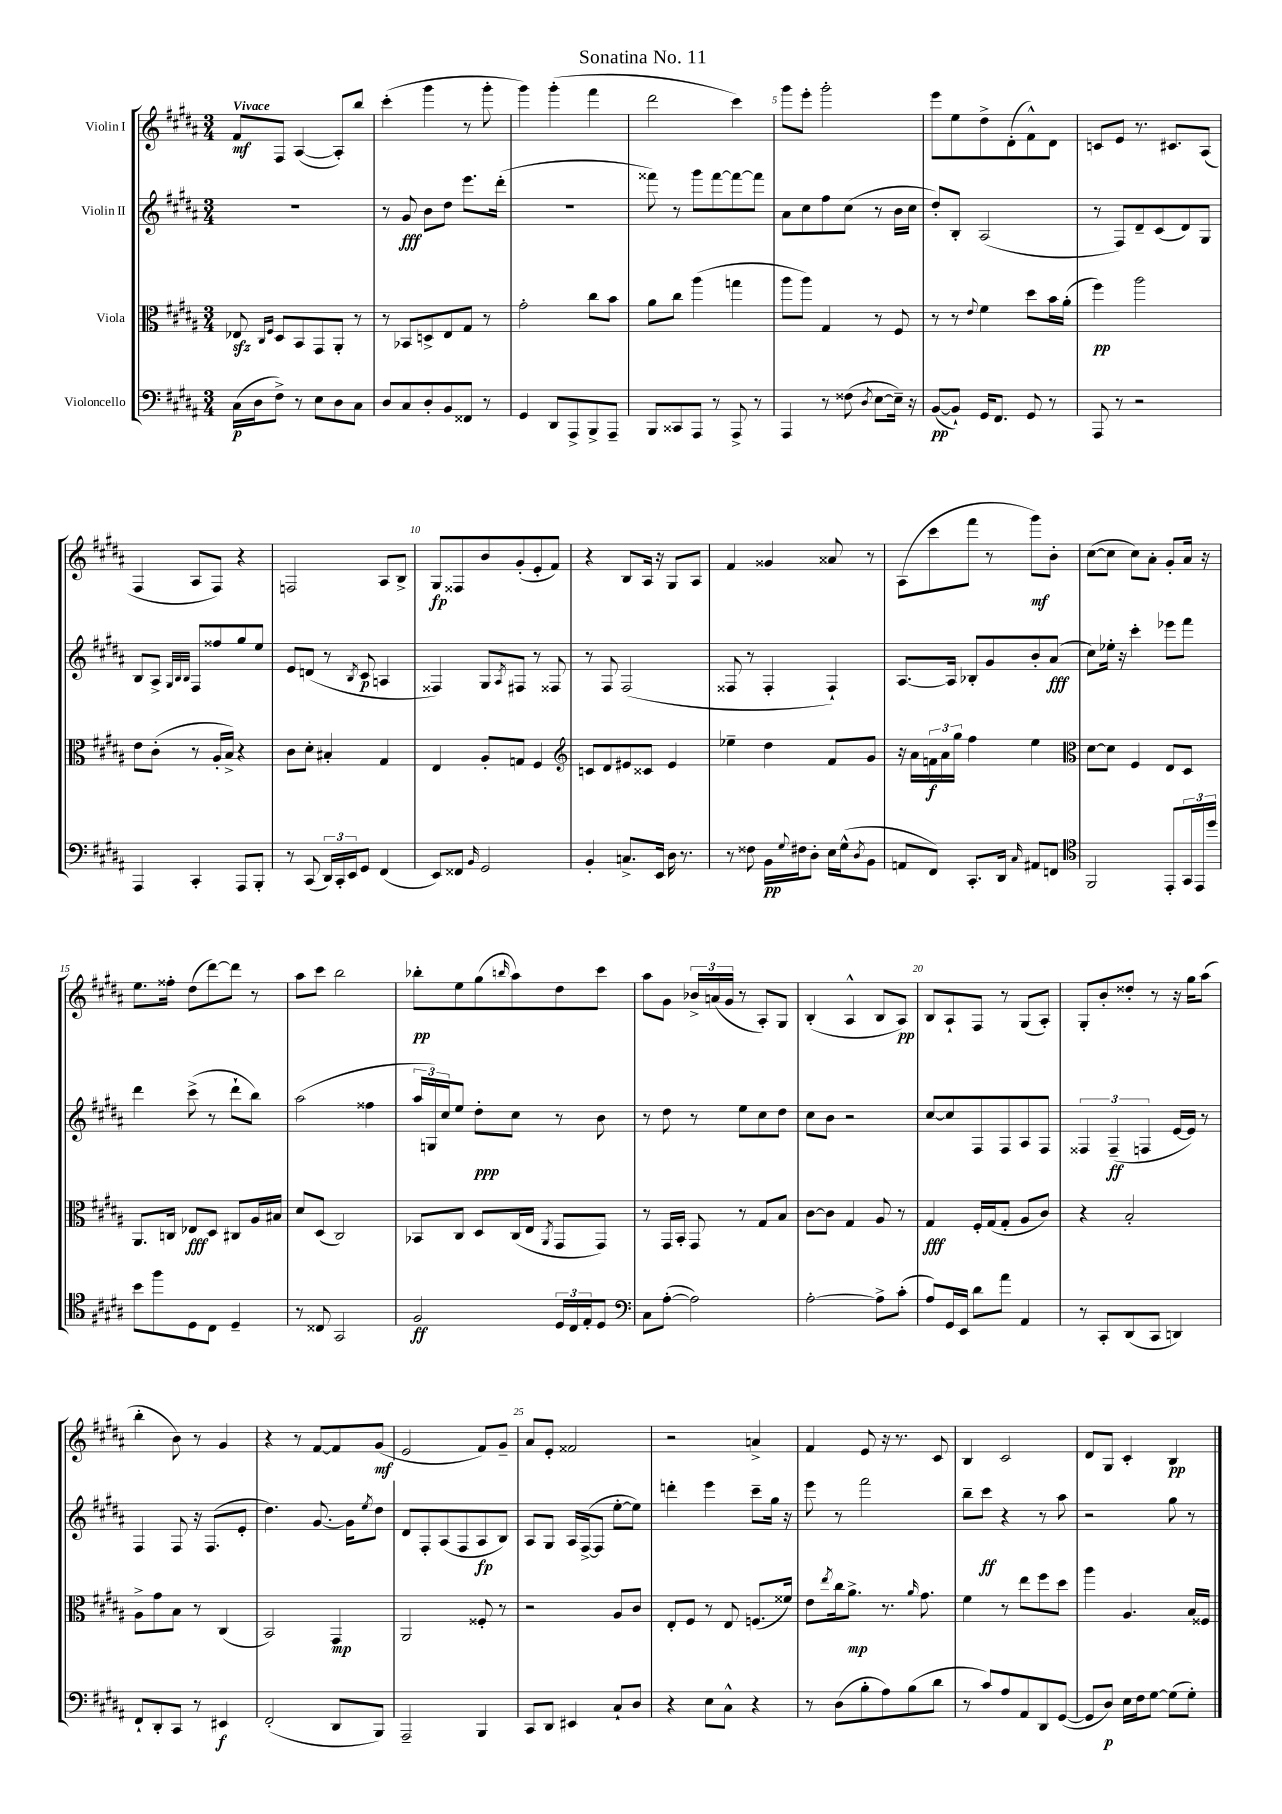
\header { title = "Sonatina No. 11" }
<<
\new StaffGroup <<
\new Staff = "s0" \with { instrumentName = "Violin I" } {
    \clef treble \key b \major \numericTimeSignature \time 3/4 \tempo "Vivace"
    fis'8\mf fis8 ais4~( ais8-.) b''8 |
    cis'''4-.( gis'''4 r8 gis'''8-. |
    gis'''4) gis'''4-.( fis'''4 |
    dis'''2 cis'''4) |
    gis'''8 e'''8-. gis'''2-. |
    e'''8 e''8 dis''8-> dis'8-.( fis'8-^) dis'8 |
    c'8 e'8 r8. cis'8. ais8( |
    fis4 ais8 fis8) r4 |
    f2 ais8 b8-> |
    gis8\fp fisis8 b'8 gis'8-.( e'8-. fis'8) |
    r4 b8 ais16 r16 gis8 ais8 |
    fis'4 gisis'4 aisis'8 r8 |
    ais8( cis'''8 fis'''8 r8 gis'''8\mf) b'8-. |
    cis''8~( cis''8 cis''8) ais'8-. gis'8-. ais'16 r16 |
    e''8. fisis''16-. dis''8( dis'''8~) dis'''8 r8 |
    ais''8 cis'''8 b''2 |
    bes''8-.\pp e''8 gis''8( \grace { b''16 } ais''8) dis''8 cis'''8 |
    ais''8 gis'8 \tuplet 3/2 { bes'16-> a'16( gis'16 } r8 ais8-.) gis8 |
    b4-.( ais4-^ b8 ais8\pp) |
    b8 ais8-! fis8 r8 gis8( ais8-.) |
    gis8-. b'8-. disis''8-. r8 r16 gis''16 ais''8( |
    b''4-. b'8) r8 gis'4 |
    r4 r8 fis'8~ fis'8 gis'8\mf( |
    e'2 fis'8) gis'8-- |
    ais'8 e'8-. fisis'2 |
    r2 a'4-> |
    fis'4 e'8 r16 r8. cis'8 |
    b4 cis'2 |
    dis'8 gis8 cis'4-. b4\pp \bar "|." |
}
\new Staff = "s1" \with { instrumentName = "Violin II" } {
    \clef treble \key b \major \numericTimeSignature \time 3/4
    R2. |
    r8 gis'8\fff b'8 dis''8 e'''8. dis'''16-.( |
    R2. |
    fisis'''8) r8 gis'''8 fisis'''8~ fisis'''8~ fisis'''8 |
    ais'8 cis''8 fis''8 cis''8( r8 b'16 cis''16 |
    dis''8-.) b8-. ais2( |
    r8 fis8) dis'8-- cis'8( dis'8) gis8 |
    b8 ais8-> \grace { gis32 b32 b32 } fis8 fisis''8 gis''8 e''8 |
    e'8 d'8( r8 \acciaccatura { b8 } cis'8\p a4 |
    fisis4) gis8 \acciaccatura { ais8 } fis8 r8 fisis8 |
    r8 fis8 fis2( |
    fisis8 r8 fisis4-. fisis4-!) |
    ais8.~ ais16 bes8-. gis'8 b'8-. ais'8\fff( |
    cis''8) ees''16-. r16 cis'''4-. ees'''8 fis'''8 |
    dis'''4 cis'''8->( r8 dis'''8-! b''8) |
    ais''2( fisis''4 |
    \tuplet 3/2 { ais''16 g16) cis''16 } e''8 dis''8-.\ppp cis''8 r8 b'8 |
    r8 dis''8 r8 e''8 cis''8 dis''8 |
    cis''8 b'8 r2 |
    cis''8~ cis''8 fis8 fis8 ais8 fis8 |
    \tuplet 3/2 { fisis4 fisis4--\ff( f4 } e'16~ e'16) r8 |
    fis4 fis8 r16 fis8.( e'8-. |
    dis''4.) gis'8.~ gis'16 \acciaccatura { e''8 } dis''8 |
    dis'8 fis8-. ais8( fis8 ais8\fp b8) |
    ais8 gis8 ais16 fis16~->( fis8 e''8~-. e''8) |
    d'''4-. e'''4 cis'''8-- gis''16 r16 |
    e'''8 r8 fis'''2 |
    b''8-- cis'''8\ff r4 r8 ais''8 |
    r2 gis''8 r8 \bar "|." |
}
\new Staff = "s2" \with { instrumentName = "Viola" } {
    \clef alto \key b \major \numericTimeSignature \time 3/4
    ees8\sfz \grace { cis16 fis16 } dis8 b,8 gis,8 ais,8-. r8 |
    r8 bes,8 d8-> e8 gis8 r8 |
    gis'2-. cis''8 b'8 |
    ais'8 cis''8 ais''4( g''4 |
    ais''8 ais''8) gis4 r8 fis8 |
    r8 r8 \appoggiatura { e'8 } fis'4 dis''8 b'16 ais'16-.( |
    fis''4\pp) ais''2 |
    e'8 cis'8-.( r8 ais16-. b16->) r4 |
    cis'8 dis'8-. bis4-. gis4 |
    e4 ais8-. g8 fis4 |
    \clef treble c'8 dis'8 eis'8 cisis'8 eis'4 |
    ees''4-- dis''4 fis'8 gis'8 |
    r16 ais'16 \tuplet 3/2 { f'16\f ais'16 gis''16 } fis''4 e''4 |
    \clef alto dis'8~ dis'8 fis4 e8 dis8 |
    ais,8. c16 ees8\fff dis8 cis8 ais16 bis16 |
    dis'8 dis8( cis2) |
    bes,8 cis8 dis8 cis16( e16 \acciaccatura { ais,8 } gis,8 gis,8) |
    r8 gis,16 b,16-. gis,8 r8 gis8 b8 |
    cis'8~ cis'8 gis4 ais8 r8 |
    gis4\fff fis16-. gis16( gis8-. ais8 cis'8) |
    r4 b2-. |
    ais8-> gis'8 b8 r8 cis4( |
    b,2) gis,4\mp |
    ais,2 fisis8-. r8 |
    r2 ais8 cis'8 |
    e8-. fis8 r8 e8 f8.( fisis'16) |
    e'8 \acciaccatura { e''8 } cis''16 ais'8.->\mp r8. \grace { ais'16 } gis'8. |
    fis'4 r8 e''8 fis''8 dis''8 |
    ais''4 ais4. b16 fisis16 \bar "|." |
}
\new Staff = "s3" \with { instrumentName = "Violoncello" } {
    \clef bass \key b \major \numericTimeSignature \time 3/4
    cis16\p( dis16 fis8->) r8 e8 dis8 cis8 |
    dis8 cis8 dis8-. b,8 fisis,8 r8 |
    gis,4 dis,8 ais,,8-> b,,8-> ais,,8-- |
    b,,8 cisis,8 ais,,8 r8 ais,,8-> r8 |
    ais,,4 r8 fisis8( \acciaccatura { dis8 } e8~ e16--) r16 |
    b,8~\pp( b,8-!) gis,16 fis,8. gis,8 r8 |
    ais,,8 r8 r2 |
    ais,,4 cis,4-. ais,,8 b,,8-. |
    r8 cis,8( \tuplet 3/2 { dis,16) cis,16-. e,16 } gis,8 fis,4( |
    e,8) fisis,8 \grace { b,16 } gis,2 |
    b,4-. c8.-> e,16 dis16 r8. |
    r8 fisis8 b,16\pp \appoggiatura { gis8 } fis16 dis8-. e16 gis16-^( \acciaccatura { dis8 } b,8 |
    a,8 fis,8) cis,8.-. dis,16 \grace { cis16 } ais,8 f,8 |
    \clef tenor fis,2 e,8-. \tuplet 3/2 { gis,16 e,16 dis''16 } |
    b'8 fis''8 dis8 cis8 dis4-- |
    r8 cisis8 gis,2 |
    fis2\ff \tuplet 3/2 { dis16 cis16 e16-. } dis8 |
    \clef bass cis8 ais8~-.( ais2) |
    ais2~-. ais8-> cis'8-.( |
    ais8) gis,16 e,16 dis'8 ais'8 ais,4 |
    r8 cis,8-. dis,8( cis,8 d,4) |
    fis,8-! dis,8-. cis,8 r8 eis,4\f |
    fis,2-.( dis,8 b,,8) |
    ais,,2-- b,,4 |
    cis,8 dis,8 eis,4 cis8-! dis8 |
    r4 e8 cis8-^ r4 |
    r8 dis8( b8-. ais8) b8( dis'8 |
    r8 cis'8) ais8 ais,8 dis,8 gis,8~( |
    gis,8 dis8\p) e16 fis16 gis8~ gis8( gis8-.) \bar "|." |
}
>>
>>
\layout { \context { \Score \override BarNumber.break-visibility = ##(#f #t #t) barNumberVisibility = #(every-nth-bar-number-visible 5) } }
